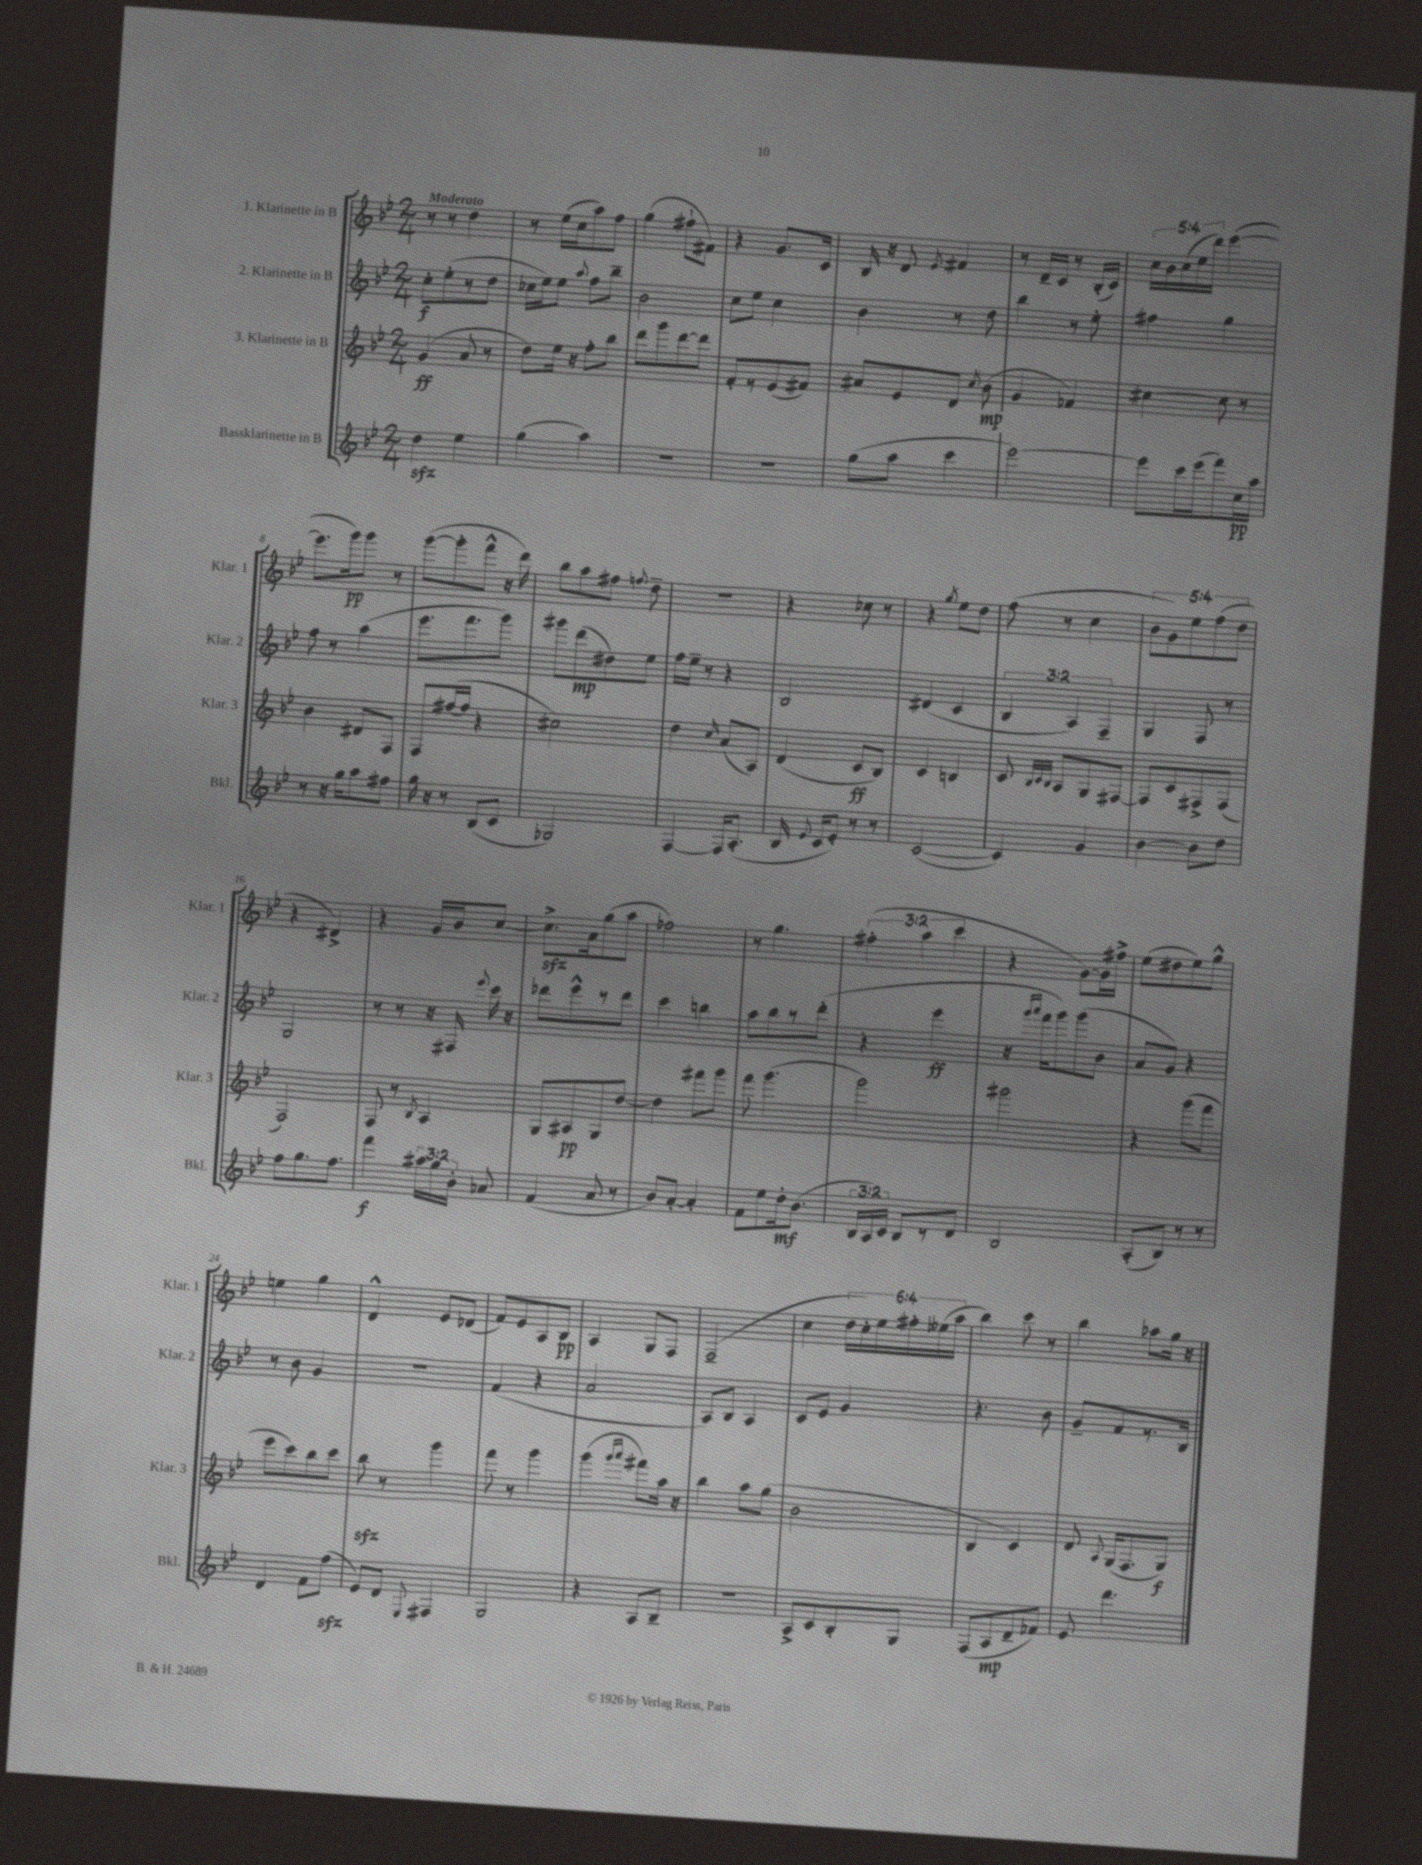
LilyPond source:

<<
\new StaffGroup <<
\new Staff = "s0" \with { instrumentName = "1. Klarinette in B" shortInstrumentName = "Klar. 1" } {
    \clef treble \key bes \major \numericTimeSignature \time 2/4 \override Staff.TupletNumber.text = #tuplet-number::calc-fraction-text \tempo "Moderato"
    \autoBeamOff r8 r8 d''4 |
    r8 ees''16[( c''16 a''8) f''8] |
    g''4( fis''8[-! fis'8]) |
    r4 g'8.[ c'16] |
    bes16 r16 d'8 \acciaccatura { ees'8 } fis'4 |
    r8 d'16[-- c'16] r8 bes16[-.( c'16]) |
    \tuplet 5/4 { c''16[ bes'16 c''16( ees''16 d'''16]) } ees'''4~( |
    ees'''8.[ g'''16\pp) g'''8] r8 |
    g'''8[~( g'''8-. f'''8]-^ r16 d'''16) |
    bes''8[ a''8 fis''8] \appoggiatura { f''8 } d''8-- |
    R2 |
    r4 ces''8 r8 |
    r4 \acciaccatura { g''8 } ees''8[ d''8] |
    f''8( r8 c''4 |
    \tuplet 5/4 { bes'8[ g'8) ees''8 f''8( d''8] } |
    r4 dis'4->) |
    r4 g'16[ bes'16 c''8]~ |
    c''8.[->\sfz a'16 g''8( a''8] |
    fes''2) |
    r8 g''4. |
    \tuplet 3/2 { fis''4-.( a''4 c'''4 } |
    r4 g'8[~) g'16 fis''16]-> |
    ees''8[( dis''8 ees''8) g''8]-^ |
    e''4 g''4 |
    d'4-^ ees'8[ des'8]( |
    f'8[) ees'8 a8 bes8]\pp |
    a4 g8[ f8] |
    f2--( |
    c''4 \tuplet 6/4 { d''16[ c''16-.) ees''16 fis''16-. eeses''16( a''16] } |
    bes''4) c'''8 r8 |
    bes''4 aes''8[ g''16] r16 \bar "|." |
}
\new Staff = "s1" \with { instrumentName = "2. Klarinette in B" shortInstrumentName = "Klar. 2" } {
    \clef treble \key bes \major \numericTimeSignature \time 2/4 \override Staff.TupletNumber.text = #tuplet-number::calc-fraction-text
    \autoBeamOff c''8[-.\f ees''8-.( r8 d''8] |
    ces''16[ ees''16) ees''8] \appoggiatura { a''8 } f''8[ bes''8]-- |
    bes'2 |
    c''8[ ees''8] c''4 |
    bes'4 r8 d''8 |
    bes''4 r8 ees''8-. |
    fis''4 g''4 |
    f''8 r8 a''4( |
    ees'''8.[ f'''8. g'''8]) |
    gis'''8[ d'''8\mp( dis''8) ees''8] |
    f''16[ ees''16]-- r8 r4 |
    bes2 |
    dis'4( c'4 |
    \tuplet 3/2 { bes4 a4) f4-- } |
    g4 f8 r8 |
    g2 |
    r8 r8 r16 fis16 \appoggiatura { ees'''8 } c'''16 r16 |
    des'''8[ ees'''8-^ r8 des'''8] |
    c'''4 b''4 |
    a''8[ bes''8 r8 d'''8]-.( |
    r4 ees'''4\ff |
    r16 \grace { g'''16[ a'''16] } f'''16[ g'''8) g'''8( bes'8] |
    a'8[ g'8]) r4 |
    r8 bes'8 g'4 |
    R2 |
    f'4( r4 |
    a'2 |
    a8[) bes8] a4 |
    c'8[ ees'8] g'4 |
    r4. bes'8 |
    g'8[-- f'8 r8. bes16] \bar "|." |
}
\new Staff = "s2" \with { instrumentName = "3. Klarinette in B" shortInstrumentName = "Klar. 3" } {
    \clef treble \key bes \major \numericTimeSignature \time 2/4
    \autoBeamOff g'4\ff( a'8 r8 |
    d''8[) ees''16] r16 f''8[-. bes''8] |
    d'''8[ g'''8 d'''8~ d'''8] |
    f'8[-. r8 ees'8( fis'8]) |
    ais'8[ ees'8 d'8] \acciaccatura { c''8 } bes'8\mp( |
    g'4 fes'4) |
    cis''4~ cis''8 r8 |
    bes'4 dis'8[ f8] |
    f8[ fis''16~( fis''16] r4 |
    cis''2) |
    d''4 \grace { c''16 } a'8[( a8]) |
    d'4( c'8[\ff bes8]) |
    c'4 b4 |
    c'8 \grace { bes32[ c'32 bes32] } a8[ g8 fis8]~ |
    fis8[ c'8 fis8-> fis8]( |
    f2) |
    f8 r8 \acciaccatura { bes8 } a4 |
    g8[ ais8\pp g8 d''8]~ |
    d''4 fis'''8[ g'''8] |
    f'''8 g'''4.( |
    g'''2) |
    gis'''2 |
    r4 g'''8[( f'''8] |
    ees'''8[ c'''8) bes''8 c'''8] |
    bes''8\sfz r8 g'''4 |
    f'''8 r8 g'''4 |
    g'''4( \grace { g'''16[ a'''16] } fis'''8[) a''16] r16 |
    bes''4 a''8[ g''8]( |
    bes'2 |
    bes4 c'4) |
    d'8 \appoggiatura { a8 } g16[( f8. g8]\f) \bar "|." |
}
\new Staff = "s3" \with { instrumentName = "Bassklarinette in B" shortInstrumentName = "Bkl." } {
    \clef treble \key bes \major \numericTimeSignature \time 2/4 \override Staff.TupletNumber.text = #tuplet-number::calc-fraction-text
    \autoBeamOff d''4\sfz ees''4 |
    g''4( a''4) |
    R2 |
    R2 |
    g''8[( a''8] c'''4 |
    ees'''2~) |
    ees'''8[ c'''16 ees'''16( f'''8) c''16\pp a''16] |
    r8 r16 g''16[ a''8 fis''8] |
    g''16 r16 r8 bes8[( c'8] |
    ges2) |
    f4~ f16[ a8.]-.( |
    bes16 \appoggiatura { ees'8 } c'16[ ees'8]-.) r8 r8 |
    c'2~( |
    c'4) g'4 |
    bes'4~ bes'8[ d''8] |
    f''8[ g''8. f''8.] |
    f'''4\f \tuplet 3/2 { ais''16[ g''16 bes'16]-. } aes'8 |
    f'4( a'8 r8 |
    bes'8[) a'8]~-. a'4-. |
    f'8[ ees''8 d''16-.\mf bes'8.]( |
    \tuplet 3/2 { bes16[ a16) c'16] } bes8[ r8 d'8] |
    bes2 |
    a8[-.( bes8]) r8 r8 |
    d'4 f'8[ f''8]\sfz( |
    ees'8[) d'8] \appoggiatura { ees8 } fis4 |
    g2 |
    r4 a8[ bes8]-- |
    R2 |
    a8[-> c'8 bes8-. g8] |
    f8[( a8\mp d'8-- fes'8]) |
    ees'8 d'''4. \bar "|." |
}
>>
>>
